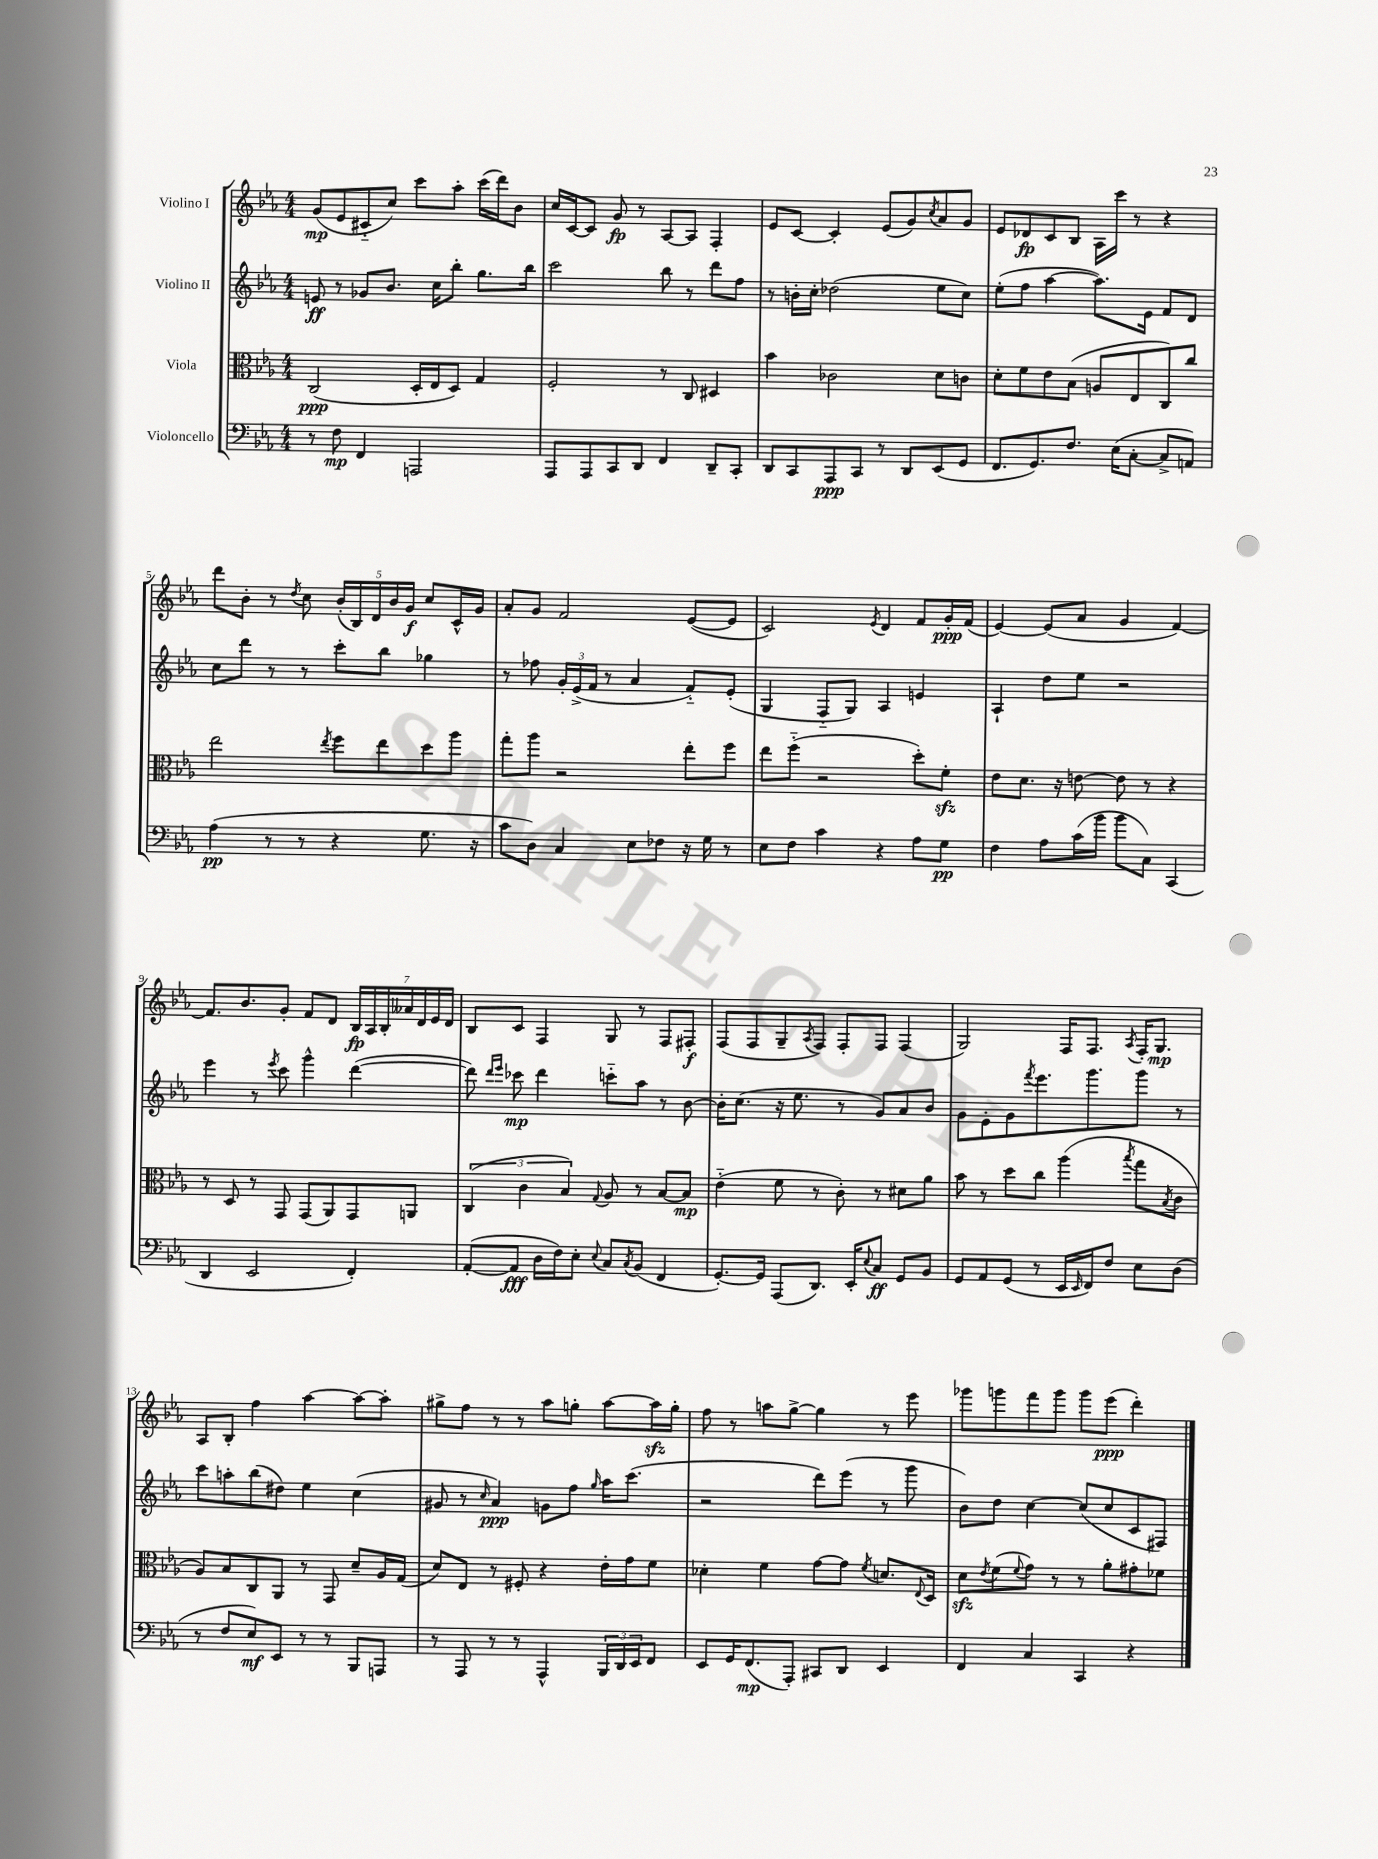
<<
\new StaffGroup <<
\new Staff = "s0" \with { instrumentName = "Violino I" } {
    \clef treble \key ees \major \numericTimeSignature \time 4/4
    g'8\mp( ees'8 cis'8-_ c''8) c'''8 aes''8-. c'''16( d'''16) bes'8 |
    c''16 c'16~ c'8 g'8\fp r8 aes8~ aes8 f4-. |
    ees'8 c'8~ c'4-. ees'8( g'8) \acciaccatura { c''8 } aes'8 g'8 |
    ees'8 des'8\fp c'8 bes8 aes16 c'''16 r8 r4 |
    d'''8 bes'8-. r8 \acciaccatura { d''8 } c''8 \tuplet 5/4 { bes'16-.( bes16) d'16 bes'16 g'16\f } c''8 c'16-^ g'16 |
    aes'8-. g'8 f'2 ees'8~( ees'8 |
    c'2) \acciaccatura { ees'8 } d'4 f'8 g'16-.\ppp f'16( |
    ees'4~) ees'8( aes'8 g'4 f'4~) |
    f'8. bes'8. g'8-. f'8 d'8 \tuplet 7/4 { bes16\fp aes16 bes16-. aeses'16 d'16 ees'16 d'16 } |
    bes8 c'8 f4 g8 r8 f8 fis8-.\f |
    f8( f8 g8-- \acciaccatura { aes8 } f8) f8-. f8 f4( |
    g2) f16 f8. \acciaccatura { aes8 } f16-. g8.\mp |
    aes8 bes8-. f''4 aes''4~ aes''8~ aes''8-. |
    gis''8-> f''8 r8 r8 aes''8 g''8-. aes''8~ aes''16\sfz g''16-. |
    f''8 r8 a''8 g''8~-> g''4 r8 ees'''8 |
    ges'''8 g'''8 f'''8 g'''8 g'''8 ees'''8\ppp( d'''4-.) \bar "|." |
}
\new Staff = "s1" \with { instrumentName = "Violino II" } {
    \clef treble \key ees \major \numericTimeSignature \time 4/4
    e'8\ff r8 ges'8 bes'8. c''16 bes''8-. g''8. bes''16 |
    c'''2 bes''8 r8 d'''8 f''8 |
    r8 b'16-. c''16-. des''2( ees''8 c''8) |
    ees''8-.( f''8 aes''4~ aes''8.) ees'16 f'8 d'8 |
    c''8 d'''8 r8 r8 c'''8-. bes''8 ges''4 |
    r8 fes''8 \tuplet 3/2 { g'16-. ees'16->( f'16 } r8 aes'4 f'8-_) ees'8-.( |
    g4 f8-_ g8) aes4 e'4 |
    aes4-! d''8 ees''8 r2 |
    ees'''4 r8 \acciaccatura { ees'''8 } c'''8 g'''4-^ d'''4~( |
    d'''8) \grace { d'''16 ees'''16 } ces'''8\mp d'''4 c'''8-_ aes''8 r8 bes'8~ |
    bes'16-. c''8.( r16 ees''8. r8 g'8) aes'8 bes'8 |
    g'8 ees'8-. g'8 \acciaccatura { f'''8 } ees'''8. g'''8. g'''8 r8 |
    c'''8 a''8-. bes''8( dis''8) ees''4 c''4( |
    gis'8 r8 \grace { c''16 } aes'4\ppp) g'8 f''8 \grace { g''16 } aes''16 c'''8.( |
    r2 d'''8) ees'''8( r8 g'''8 |
    bes'8) d''8 c''4~ c''8( c''8 c'8 fis8) \bar "|." |
}
\new Staff = "s2" \with { instrumentName = "Viola" } {
    \clef alto \key ees \major \numericTimeSignature \time 4/4
    c2\ppp( d16-. ees16 d8) g4 |
    f2-. r8 c8 dis4 |
    bes'4 ces'2 d'8 c'8 |
    d'8-. f'8 ees'8 bes8( a8 ees8 c8) c''8 |
    ees''2 \acciaccatura { ees''8 } f''8 ees''8 d''8 aes''8 |
    g''8-. aes''8 r2 ees''8-. f''8 |
    ees''8 f''8-_( r2 d''8-.) f'8-.\sfz |
    ees'8 d'8. r16 e'8~ e'8 r8 r4 |
    r8 d8 r8 g,8 g,8( aes,8) g,8 a,8 |
    \tuplet 3/2 { c4( c'4 bes4) } \appoggiatura { g8 } aes8 r8 bes8~ bes8\mp |
    ees'4-_( f'8 r8 c'8-.) r8 dis'8 aes'8 |
    bes'8 r8 d''8 c''8 aes''4( \acciaccatura { bes''8 } g''8 \acciaccatura { bes8 } c'8 |
    aes8) bes8 c8 aes,8 r8 g,8 d'8-- aes16 g16( |
    d'8) ees8 r8 fis8-. r4 ees'16-. g'16 f'8 |
    des'4-. f'4 g'8~ g'8 \acciaccatura { f'8 } d'8. \appoggiatura { ees8 } d16 |
    d'8\sfz \acciaccatura { ees'8 } f'8( \appoggiatura { f'8 } g'8) r8 r8 aes'8-. gis'8-. fes'8 \bar "|." |
}
\new Staff = "s3" \with { instrumentName = "Violoncello" } {
    \clef bass \key ees \major \numericTimeSignature \time 4/4
    r8 f8\mp f,4 a,,2 |
    aes,,8 aes,,8 c,8 d,8 f,4 d,8-- c,8-. |
    d,8 c,8 aes,,8\ppp c,8 r8 d,8 ees,8( g,8 |
    f,8. g,8.) f8. ees16( c8~-. c8-> a,8) |
    aes4\pp( r8 r8 r4 g8. r16 |
    c'8 d8) c4 ees8 fes8 r16 g16 r8 |
    ees8 f8 c'4 r4 aes8 g8\pp |
    f4 aes8 c'16( bes'16 bes'8 c8) c,4( |
    d,4 ees,2 f,4-.) |
    aes,8~-.( aes,8\fff d16 f16) ees8-. \appoggiatura { ees8 } c8 \acciaccatura { c8 } bes,8( f,4 |
    g,8.~-.) g,16 aes,,8( d,8.) ees,16-. \appoggiatura { ees8 } c8\ff g,8 bes,8 |
    g,8 aes,8 g,8( r8 ees,16 \grace { ees,16 } f,16) f8 ees8 d8( |
    r8 f8 ees8\mf) ees,8 r8 r8 bes,,8 a,,8 |
    r8 aes,,8 r8 r8 aes,,4-^ \tuplet 3/2 { bes,,16 d,16 ees,16 } f,8 |
    ees,8 g,16 f,8.\mp( aes,,8-.) cis,8 d,8 ees,4 |
    f,4 c4 c,4 r4 \bar "|." |
}
>>
>>
